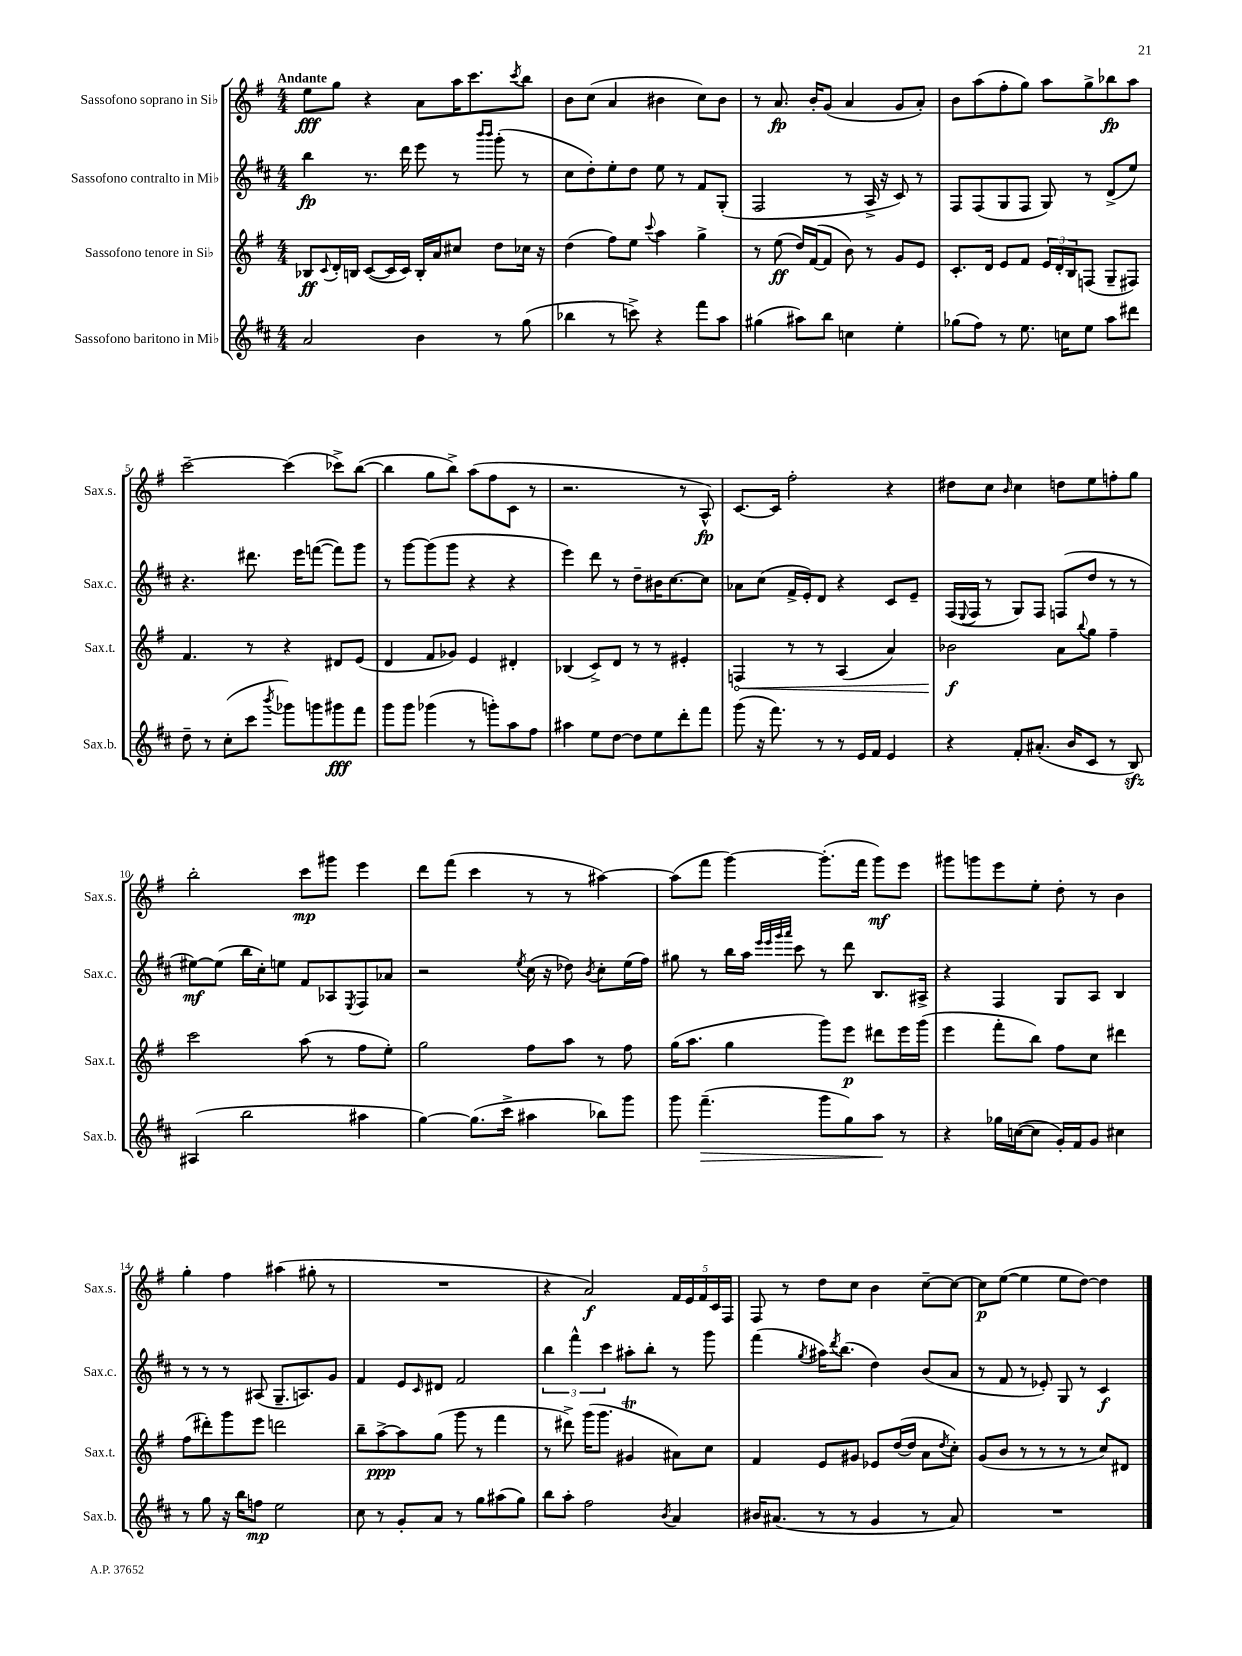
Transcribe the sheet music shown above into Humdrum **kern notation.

**kern	**kern	**kern	**kern
*staff4	*staff3	*staff2	*staff1
*clefG2	*clefG2	*clefG2	*clefG2
*k[f#c#]	*k[f#]	*k[f#c#]	*k[f#]
*M4/4	*M4/4	*M4/4	*M4/4
2a	8B-	4bb	8ee
.	8qqc	.	.
.	16d'	.	8gg
.	16B	.	.
.	([8c	8.r	4r
.	16c]	.	.
.	16c)	16ddd	.
4b	16B'	8eee	8a
.	16a	.	.
.	8cc#	8r	16aa
.	.	.	8.ccc
.	.	16qqbbb	.
.	.	16qqbbb	.
8r	8dd	(8ggg'	.
.	.	.	8qccc
(8gg	16cc-	8r	8bb
.	16r	.	.
=	=	=	=
4bb-	(4dd	8cc#	8b
.	.	8dd')	(8cc
8r	8ff#)	8ee'	4a
8ccc^)	8ee	8dd	.
.	8qqccc	.	.
4r	4aa	8ee	4b#
.	.	8r	.
8fff#	4gg^	8f#	8cc)
8aa	.	(8G'	8b#
=	=	=	=
(4gg#	8r	2F#	8r
.	(8ee	.	8.a
8aa#)	16dd)	.	.
.	([16f#	.	16b'
8bb	8f#]	.	(8g
4cc	8b)	8r	4a
.	8r	16A^	.
.	.	16r	.
4ee'	8g	8c#)	8g
.	8e	8r	8a')
=	=	=	=
(8gg-	8.c'	8F#	8b
8ff#)	.	(8F#	(8aa
.	16d	.	.
8r	8e	8G	8ff#'
8.ee	8f#	8F#	8gg)
.	24e	8G)	8aa
.	24d'	.	.
16cc	.	.	.
.	24B	.	.
8ee	(8F	8r	8gg^
8aa	8G~	(8d^	8bb-
8ddd#	8F#)	8ee)	8aa
=	=	=	=
8dd~	4.f#	4.r	[2ccc~
8r	.	.	.
(8cc#'	.	.	.
8ccc#	8r	8.ddd#	.
8qbbb	.	.	.
8ggg-)	4r	.	(4ccc]
.	.	16eee	.
8ggg	.	([8fff	.
8ggg#	8d#	8fff])	8ccc-^)
8fff#	(8e	8ggg	([8bb
=	=	=	=
8ggg	4d	8r	4bb]
8ggg	.	[8ggg	.
(4ggg-	8f#	(8ggg]	8gg
.	8g-)	8ggg	8bb^)
8r	4e	4r	(8aa
8ggg')	.	.	8ff#
8aa	4d#'	4r	8c
8ff#	.	.	8r
=	=	=	=
4aa#	(4B-	4eee)	2.r
8ee	8c^)	8ddd	.
[8dd	8d	8r	.
8dd]	8r	8dd~	.
8ee	8r	16b#	.
.	.	[8.cc#	.
8ddd'	4e#'	.	8r
8fff#	.	8cc#]	8A^^)
=	=	=	=
(8ggg	4F	8a-	[8.c
16r	.	(8cc#	.
8.fff#)	.	.	16c]
.	8r	16f#^	2ff#'
.	.	16e')	.
8r	8r	8d	.
8r	(4A	4r	.
16e	.	.	.
16f#	.	.	.
4e	4a)	8c#	4r
.	.	8e~	.
=	=	=	=
4r	2b-	(16F#	8dd#
.	.	8qqE	.
.	.	16F#	.
.	.	8r	8cc
.	.	.	16qqb
8f#'	.	8G)	4cc
(8.a#'	.	8F#	.
.	8a	(8F	8dd
16b	.	.	.
.	8qqbb	.	.
8c#	8gg	8dd	8ee
8r	4ff#~	8r	8ff'
8B)	.	8r	8gg
=	=	=	=
(4A#	2ccc	[8ee#)	2bb'
.	.	(8ee#]	.
2bb	.	16bb	.
.	.	16cc#')	.
.	.	8ee	.
.	(8aa	8f#	8ccc
.	8r	8A-	8ggg#
.	.	8qE	.
4aa#	8ff#	8F#	4eee
.	8ee')	8a-	.
=	=	=	=
[4gg)	2gg	2r	8ddd
.	.	.	(8fff#
(8.gg]	.	.	4ccc
16ccc#^	.	.	.
.	.	8qee	.
4aa#	8ff#	(16cc#	8r
.	.	16r	.
.	8aa	8dd-)	8r
.	.	8qb	.
8bb-)	8r	8cc#'	[4aa#)
8ggg	8ff#	(16ee	.
.	.	16ff#)	.
=	=	=	=
8ggg	(16gg	8gg#	(8aa#]
.	8.aa	.	.
(4.fff#~	.	8r	8fff#
.	4gg	16bb	[4ggg)
.	.	16aa	.
.	.	32qqeee	.
.	.	32qqeee	.
.	.	32qqggg	.
.	.	32qqaaa	.
.	.	8ccc#	.
8ggg	8ggg)	8r	(8.ggg']
8gg)	8eee	8ddd	.
.	.	.	16fff#
8aa	8ddd#	8.B	8ggg)
8r	16eee	.	8eee
.	(16ggg	16A#^	.
=	=	=	=
4r	4eee	4r	8ggg#
.	.	.	8ggg
16gg-	8fff#'	4F#	8eee
([16cc	.	.	.
8cc]	8bb)	.	8ee'
16g')	8ff#	8G	8dd'
16f#	.	.	.
8g	8cc	8A	8r
4cc#	4ddd#	4B	4b
=	=	=	=
8r	(8ff#	8r	4gg'
8gg	8ddd#')	8r	.
16r	8ggg	8r	4ff#
16bb	.	.	.
8ff	8eee	(8A#	.
2ee	2ddd	8.G~	(4aa#
.	.	8.A)	.
.	.	.	8gg#'
.	.	8g	8r
=	=	=	=
8cc#	8bb~	4f#	1r
8r	[8aa^	.	.
8g'	8aa]	8e	.
.	.	16qqc#	.
8a	(8gg	8d#	.
8r	8ggg	2f#	.
8gg	8r	.	.
(8aa#	4fff#	.	.
8gg)	.	.	.
=	=	=	=
8bb	8r	6bb	4r
8aa'	8ddd#^)	.	.
.	.	6fff#^^	.
2ff#	(16ggg	.	2a)
.	8.ggg	.	.
.	.	6ccc#	.
.	4g#	8aa#'	.
.	.	8bb'	.
8qb	.	.	.
4a	8a#)	8r	20f#
.	.	.	20e
.	.	.	20f#
.	8cc	8ggg	.
.	.	.	20c
.	.	.	20F#
=	=	=	=
16b#	4f#	(4fff#	8F#
(8.a#	.	.	.
.	.	.	8r
.	.	8qgg	.
8r	8e	16aa#)	8dd
.	.	8qddd	.
.	.	(8.bb	.
8r	8g#	.	8cc
4g	8e-	4dd)	4b
.	([16dd	.	.
.	16dd]	.	.
8r	8a	(8b	[8cc~
.	8qdd	.	.
8a#)	8cc')	8a	8cc_
=	=	=	=
1r	(8g	8r	8cc]
.	8b	8f#	([8ee
.	8r	8r	4ee]
.	8r	8e-')	.
.	8r	8G	8ee
.	8r	8r	[8dd)
.	8cc)	4c#	4dd]
.	8d#	.	.
==	==	==	==
*-	*-	*-	*-
